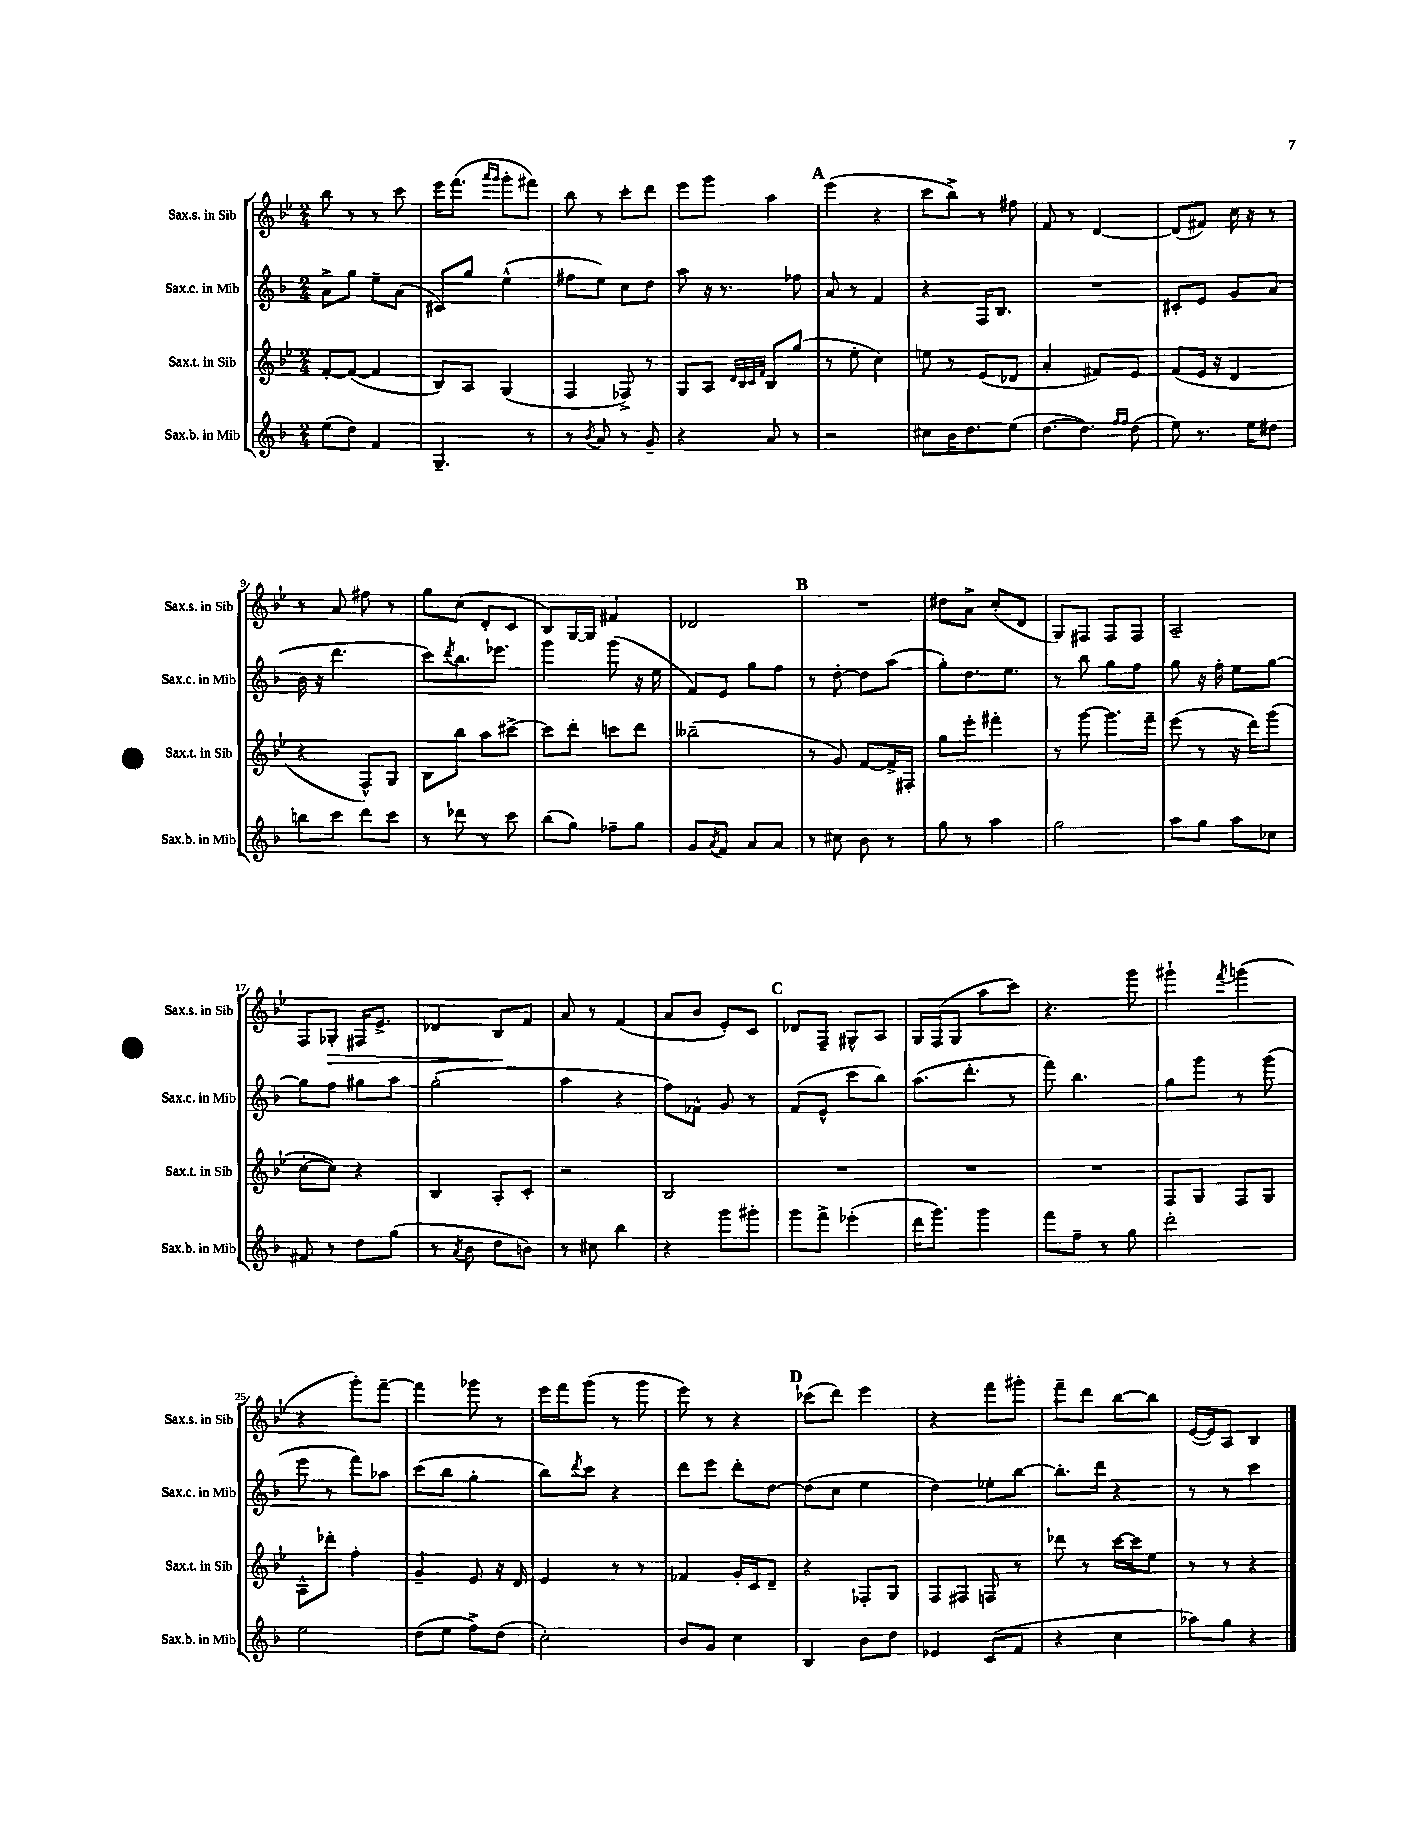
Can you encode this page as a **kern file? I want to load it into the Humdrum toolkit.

**kern	**kern	**kern	**kern
*staff4	*staff3	*staff2	*staff1
*clefG2	*clefG2	*clefG2	*clefG2
*k[b-]	*k[b-e-]	*k[b-]	*k[b-e-]
*M2/4	*M2/4	*M2/4	*M2/4
(8ee\L	[8f'/L	8a^\L	8bb-\
8dd\J)	(8f/_J	8gg\J	8r
4f/	4f/]	8ee~\L	8r
.	.	(8a\J	8ccc\
=	=	=	=
4.G~/	8B-/L)	8c#/L)	16eee-\LK
.	.	.	(8.fff\J
.	8A/J	8gg/J	.
.	.	.	16qqaaa/LL
.	.	.	16qqggg/JJ
.	(4G/	(4ee^^\	8ggg'\L
8r	.	.	8fff#\J)
=	=	=	=
8r	4F/	8ff#\L	8bb-\
8qb-/	.	.	.
8a/	.	8ee\J)	8r
8r	8F-^/)	8cc\L	8ccc'\L
8g~/	8r	8dd\J	8ddd\J
=	=	=	=
4r	8G/L	8aa\	8eee-\L
.	8A/J	16r	8ggg\J
.	.	8.r	.
.	32qqd/LLL	.	.
.	32qqB-/	.	.
.	32qqc/	.	.
.	32qqf/JJJ	.	.
8a/	8B-/L	.	4aa\
8r	(8gg/J	8ff-\	.
=	=	=	=
2r	8r	8a/	(4eee-\
.	8ee-'\	8r	.
.	4cc\)	4f/	4r
=	=	=	=
8cc#\L	8ee\	4r	8ccc\L
16b-\K	8r	.	8bb-^\J)
8.dd\	.	.	.
.	(8e-/L	16F/LK	8r
.	.	8.B-/J	.
(8ee\J	8d-/J	.	8ff#\
=	=	=	=
[8.dd\L	4a'/	2r	8f/
.	.	.	8r
8.dd\]J)	.	.	.
.	8f#/L)	.	[4d/
16qqff/LL	.	.	.
16qqff/JJ	.	.	.
(8dd\	8e-/J	.	.
=	=	=	=
8ee\)	(8f/L	8c#'/L	(8d/]L
8.r	16e-/Jk	8e/J	8f#/J)
.	16r	.	.
.	4d/	8g/L	16cc\
16ee\LK	.	.	16r
8dd#\J	.	(8a/J	8r
=	=	=	=
8bb\L	4r	16b-\	8r
.	.	16r	.
8ccc\J	.	4.ddd\	8a/
8ddd\L	8F^^/L)	.	8ff#\
8ccc\J	8G/J	.	8r
=	=	=	=
8r	8B-\L	8ccc\L)	8gg\L
.	.	8qddd/	.
8ddd-\	8bb-\J	8.bb-\	(8cc\J
8r	8aa\L	.	8d'/L
.	.	8.eee-\J	.
8ccc\	[8ccc#^\J	.	8c/J
=	=	=	=
(8bb-\L	8ccc#\]L	4ggg\	8B-/L)
8gg\J)	8ddd'\J	.	[16G/L
.	.	.	16G/]JJ
8ff-~\L	8ccc\L	(8ggg\	4f#/
8gg\J	8ddd\J	16r	.
.	.	16ee\	.
=	=	=	=
8g/L	(2bb--~\	8f/L)	2d-/
8qa/	.	.	.
8f/J	.	8e/J	.
8a/L	.	8gg\L	.
8a/J	.	8ff\J	.
=	=	=	=
8r	8r	8r	2r
8cc#\	8g/)	[8dd'\	.
8b-\	[8f/L	8dd\]L	.
8r	16f^/]L	(8aa\J	.
.	16F#'/JJ	.	.
=	=	=	=
8gg\	8gg\L	8gg'\L)	8dd#\L
8r	8eee-'\J	8.dd\	8a^\J
4aa\	4fff#'\	.	(8cc'/L
.	.	8.ee\J	.
.	.	.	8d/J
=	=	=	=
2gg\	8r	8r	8G/L)
.	[8ggg\	8bb-\	8F#/J
.	8.ggg\]L	8gg\L	8F#/L
.	.	8ff\J	8F#/J
.	16fff~\Jk	.	.
=	=	=	=
8aa\L	(8eee-\	8gg\	2A~/
8gg\J	8r	16r	.
.	.	16ff'\	.
8aa\L	16r	8ee\L	.
.	16ddd\LK)	.	.
8cc-\J	(8ggg\J	[8gg\J	.
=	=	=	=
8f#/	[8cc'\L	8gg\]L	8F/L
8r	8cc\]J)	8ff\J	8G-'/J
8dd\L	4r	8gg#\L	16F#/LK
.	.	.	8.e-^/J
(8gg\J	.	8aa\J	.
=	=	=	=
8r	4B-/	(2gg'\	4d-/
8qa/	.	.	.
8b-\	.	.	.
8dd\L	8A'/L	.	8B-/L
8b\J)	8c'/J	.	8f/J
=	=	=	=
8r	2r	4aa\	8a/
8cc#\	.	.	8r
4bb-\	.	4r	(4f/
=	=	=	=
4r	2B-/	8ff\L)	8a/L
.	.	8f-^^\J	8b-/J
8ggg\L	.	8g/	8e-'/L)
8ggg#'\J	.	8r	8c/J
=	=	=	=
8ggg\L	2r	(8f/L	8d-/L
8fff^\J	.	8e^^/J	8F~/J
(4eee-'\	.	8ccc\L	8G#^^/L
.	.	8bb-\J)	8A/J
=	=	=	=
16ddd\LK	2r	(8.aa\L	16G/LL
8.ggg\J)	.	.	(16F/J
.	.	.	8G/J
.	.	8.ddd'\J	.
4ggg\	.	.	8aa\L
.	.	8r	8ccc\J)
=	=	=	=
8fff\L	2r	8fff\)	4.r
8ff~\J	.	4.bb-\	.
8r	.	.	.
8gg\	.	.	8ggg\
=	=	=	=
2ddd'\	8F/L	8gg\L	4ggg#`\
.	8G/J	8ggg\J	.
.	.	.	8qfff/
.	8F/L	8r	(4ggg\
.	8G/J	(8ggg\	.
=	=	=	=
2ee\	8A^^\L	8eee\	4r
.	8ddd-'\J	8r	.
.	4ff'\	8fff\L)	8ggg'\L)
.	.	8aa-\J	[8fff~\J
=	=	=	=
(8dd\L	4g~/	(8ccc\L	4fff\]
8ee\J	.	8bb-\J	.
8ff^\L)	8e-/	4gg'\	8ggg-\
(8dd\J	16r	.	8r
.	16d/	.	.
=	=	=	=
2cc'\)	4e-/	8bb-\L)	16eee-\LL
.	.	.	16fff\J
.	.	8qddd/	.
.	.	8ccc\J	(8ggg\J
.	8r	4r	8r
.	8r	.	8ggg\
=	=	=	=
8b-/L	4f-/	8ddd\L	8eee-\)
8g/J	.	8eee\J	8r
4cc\	16g'/LL	8ddd'\L	4r
.	16c/J	.	.
.	8d~/J	[8dd\J	.
=	=	=	=
4B-/	4r	(8dd\]L	(8ccc-\L
.	.	8cc\J	8ddd\J)
8b-\L	8F-'/L	4ee\	4eee-\
8dd\J	8G/J	.	.
=	=	=	=
4e-/	8F/L	4dd\)	4r
.	8F#/J	.	.
(8c/L	8F/	8ee-'\L	8fff\L
8f/J	8r	[8bb-\J	8ggg#'\J
=	=	=	=
4r	8ddd-\	8.bb-'\]L	8fff~\L
.	8r	.	8ddd\J
.	.	16ddd\Jk	.
4cc\	[16ccc\LL	4r	[8bb-\L
.	16ccc\]J	.	.
.	8ee-\J	.	8bb-\]J
=	=	=	=
8aa-\L)	8r	8r	([16e-/LL
.	.	.	16e-/]J)
8gg\J	8r	8r	8A/J
4r	4r	4ccc\	4B-/
==	==	==	==
*-	*-	*-	*-
